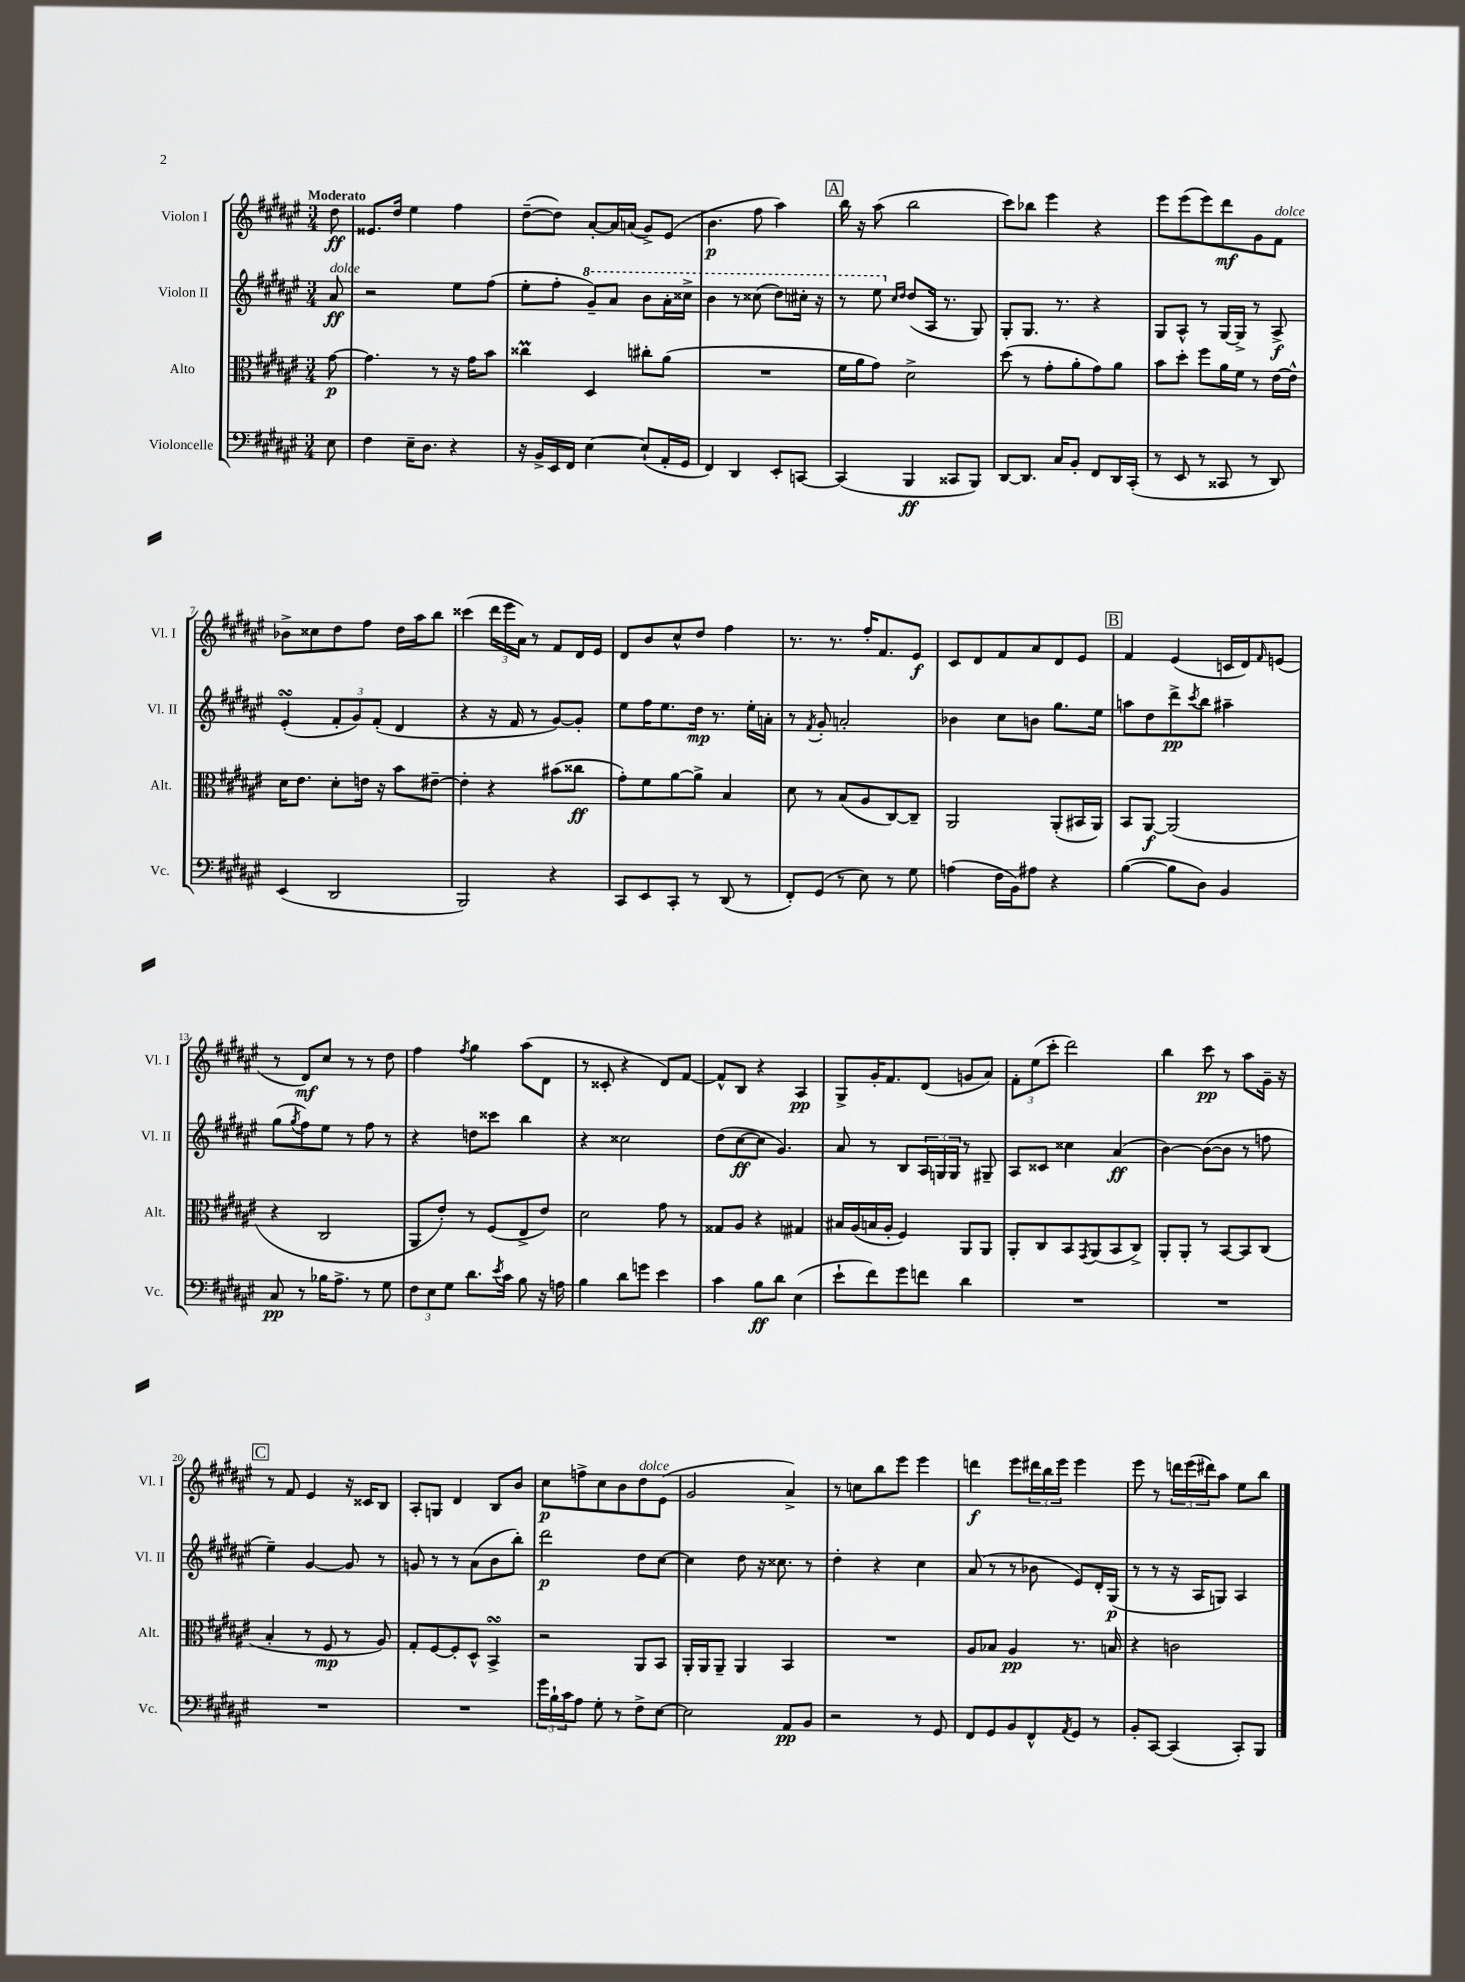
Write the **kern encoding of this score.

**kern	**kern	**kern	**kern
*staff4	*staff3	*staff2	*staff1
*clefF4	*clefC3	*clefG2	*clefG2
*k[f#c#g#d#a#e#]	*k[f#c#g#d#a#e#]	*k[f#c#g#d#a#e#]	*k[f#c#g#d#a#e#]
*M3/4	*M3/4	*M3/4	*M3/4
8E#	[8g#	8a#	8dd#
=	=	=	=
4F#	4.g#]	2r	8.e##
.	.	.	16dd#
16E#~	.	.	4ee#
8.D#	.	.	.
.	8r	.	.
4r	16r	8ee#	4ff#
.	16g#	.	.
.	8b	(8ff#	.
=	=	=	=
16r	4cc##	8ee#'	([8dd#~
16BB^	.	.	.
16EE#	.	8ff#'	8dd#])
16FF#	.	.	.
[4E#	4D#	8gg#~)	[8a#'
.	.	8aa#	16a#]
.	.	.	(16a
(8E#`]	8cc#'	8bb	8g#^)
16AA#'	(8a#	16aa#'	(8e#
16GG#	.	16ccc##^	.
=	=	=	=
4FF#)	2.r	4bb	4.b
4DD#	.	8r	.
.	.	(8ccc##	8ff#
8EE#'	.	8ddd#)	4aa#)
[8CC	.	16ccc#'	.
.	.	16r	.
=	=	=	=
(4CC]	16f#	8r	16bb
.	16a#	.	16r
.	8g#)	8eee#	(8aa#
.	.	16qqcc#	.
.	.	16qqdd#	.
4BBB	2d#^	(8dd#	2bb
.	.	16A#	.
.	.	8.r	.
8CC##	.	.	.
8BBB)	.	8G#)	.
=	=	=	=
[8DD#	(8dd#	8G#'	8ccc#)
8.DD#]	8r	8.G#	8bb-
.	8g#'	.	4eee#
16C#	.	8.r	.
8BB'	8a#'	.	.
8FF#	8g#)	4r	4r
16DD#	8a#	.	.
(16CC#'	.	.	.
=	=	=	=
8r	8b	8G#	8eee#
8EE#	8dd#'	8A#^^	(8eee#
8r	8ff#	8r	8eee#)
8CC##	16a#	[16G#	8ddd#
.	16f#	16G#^]	.
8r	8r	8r	8g#
8DD#)	[16e#	8A#^	8f#
.	16e#^^]	.	.
=	=	=	=
(4EE#	16d#	(4e#'	8b-^
.	8.e#	.	.
.	.	.	8cc##
2DD#	8d#'	12f#'	8dd#
.	.	12g#)	.
.	16e	.	8ff#
.	.	(12f#'	.
.	16r	.	.
.	8b	4d#	16dd#
.	.	.	16aa#
.	[8e#~	.	8bb
=	=	=	=
2BBB)	4e#']	4r	(4ccc##
.	4r	16r	24ddd#
.	.	.	24eee#
.	.	16f#	.
.	.	.	24a#)
.	.	8r	8r
4r	(8b#	[8g#)	8f#
.	8cc##	8g#']	16d#
.	.	.	16e#
=	=	=	=
8CC#	8g#')	8ee#	8d#
8EE#	8f#	16ff#	8b
.	.	8.ee#	.
8CC#'	[8a#	.	8cc#^^
8r	8a#^]	16dd#	8dd#
.	.	8.r	.
(8DD#	4B	.	4ff#
8r	.	16ee#'	.
.	.	16a'	.
=	=	=	=
8FF#')	8d#	8r	8.r
.	.	8qf#	.
(8GG#	8r	8g#'	.
.	.	.	8.r
8r	(8B	2a'	.
8E#)	8A#	.	16ff#'
.	.	.	8.f#
8r	[8C#)	.	.
8G#	8C#~]	.	8e#
=	=	=	=
(4A	2AA#	4b-	8c#
.	.	.	8d#
16F#	.	8cc#	8f#
16BB)	.	.	.
8A#	.	8b	8a#
4r	(8AA#'	8.gg#	8d#
.	16BB#	.	8e#
.	16AA#)	16ee#	.
=	=	=	=
([4B	8BB	8aa	4f#
.	[8AA#	8dd#	.
8B]	(2AA#]	8ddd#^	(4e#
.	.	8qccc#	.
8D#)	.	8bb	.
4BB	.	4aa#~	16c
.	.	.	16d#)
.	.	.	16qqf#
.	.	.	(8e
=	=	=	=
8C#	4r	(8gg#	8r
.	.	8qgg#	.
8r	.	8ff#)	8d#)
16B-	2C#	8ee#	8cc#
8.A#^	.	.	.
.	.	8r	8r
8r	.	8ff#	8r
8G#	.	8r	8dd#
=	=	=	=
12F#	8AA#	4r	4ff#
12E#	.	.	.
.	8e#')	.	.
12G#	.	.	.
.	.	.	8qff#
8.d#	8r	8dd	4gg#
.	(8F#	8ccc##	.
8qe#	.	.	.
16c#	.	.	.
8B	8E#^	4bb	(8aa#
16r	8e#)	.	8d#
16A	.	.	.
=	=	=	=
4B	2d#	4r	8r
.	.	.	8c##'
8d#	.	2cc##	4r
8g	.	.	.
4e#	8g#	.	8d#)
.	8r	.	[8f#
=	=	=	=
4c#	8G##	(8dd#	8f#^^]
.	8A#	[8cc#	8B
8B	4r	8cc#]	4r
8d#	.	4.g#)	.
(4E#	4G#	.	4A#
=	=	=	=
8e#`	16B#	8a#	8G#^
.	(16A#	.	.
8f#)	16B	8r	16g#'
.	16A#'	.	8.f#
8g#	4F#)	8B	.
8f	.	24A#	(8d#
.	.	24G	.
.	.	24G	.
4d#	8AA#	8r	8g
.	8AA#	8G#~	8a#)
=	=	=	=
2.r	8AA#'	8A#	12f#'
.	.	.	(12ee#
.	8C#	8c##	.
.	.	.	12ccc#'
.	8BB	4cc##	2ddd#)
.	8qGG#	.	.
.	(8AA#	.	.
.	8BB	(4a#	.
.	8C#^)	.	.
=	=	=	=
2.r	8AA#'	[4b)	4bb
.	8AA#'	.	.
.	8r	(8b_	8ccc#
.	[8BB	8b]	8r
.	8BB]	8r	8aa#
.	(8C#	8ff	16g#~
.	.	.	16r
=	=	=	=
2.r	4B'	4ee#~)	8r
.	.	.	8f#
.	8r	[4g#	4e#
.	8F#	.	.
.	8r	8g#]	16r
.	.	.	16c##
.	8A#)	8r	8B
=	=	=	=
2.r	8G#'	8g	8A#'
.	[8F#	8r	8G
.	8F#']	8r	4d#
.	8D#^^	(8a#	.
.	4BB^	8b	8B
.	.	8bb')	8b
=	=	=	=
24g#	2r	2ddd#	8cc#
24B`	.	.	.
24c#	.	.	.
8A#	.	.	8ff^
8G#'	.	.	8cc#
8r	.	.	8b
8F#^	8AA#	8dd#	8dd#
[8E#	8BB	[8cc#	(8e#
=	=	=	=
2E#]	16AA#'	4cc#]	2g#
.	16AA#	.	.
.	8AA#~	.	.
.	4AA#	8dd#	.
.	.	16r	.
.	.	8.cc##	.
8AA#	4BB	.	4a#^)
8BB	.	8r	.
=	=	=	=
2r	2.r	4dd#'	8r
.	.	.	8cc
.	.	4r	8bb
.	.	.	8eee#
8r	.	4cc#	4eee#
8GG#	.	.	.
=	=	=	=
8FF#	8A#	(8a#	4ddd
8GG#	8B-	8r	.
8BB	4A#	8r	8eee#
8FF#^^	.	8b-	24ddd#
.	.	.	24bb
.	.	.	24eee#
8qAA#	.	.	.
8GG#	8.r	8e#)	4eee#
8r	.	16d#'	.
.	16B	(16G#	.
=	=	=	=
8BB'	4r	8r	8eee#
[8CC#	.	8r	8r
(4CC#]	2c	16r	24ddd
.	.	.	(24eee#
.	.	16A#	.
.	.	.	24ddd#)
.	.	8G)	8aa#
8CC#')	.	4A#	8ee#
8BBB	.	.	8bb
==	==	==	==
*-	*-	*-	*-
